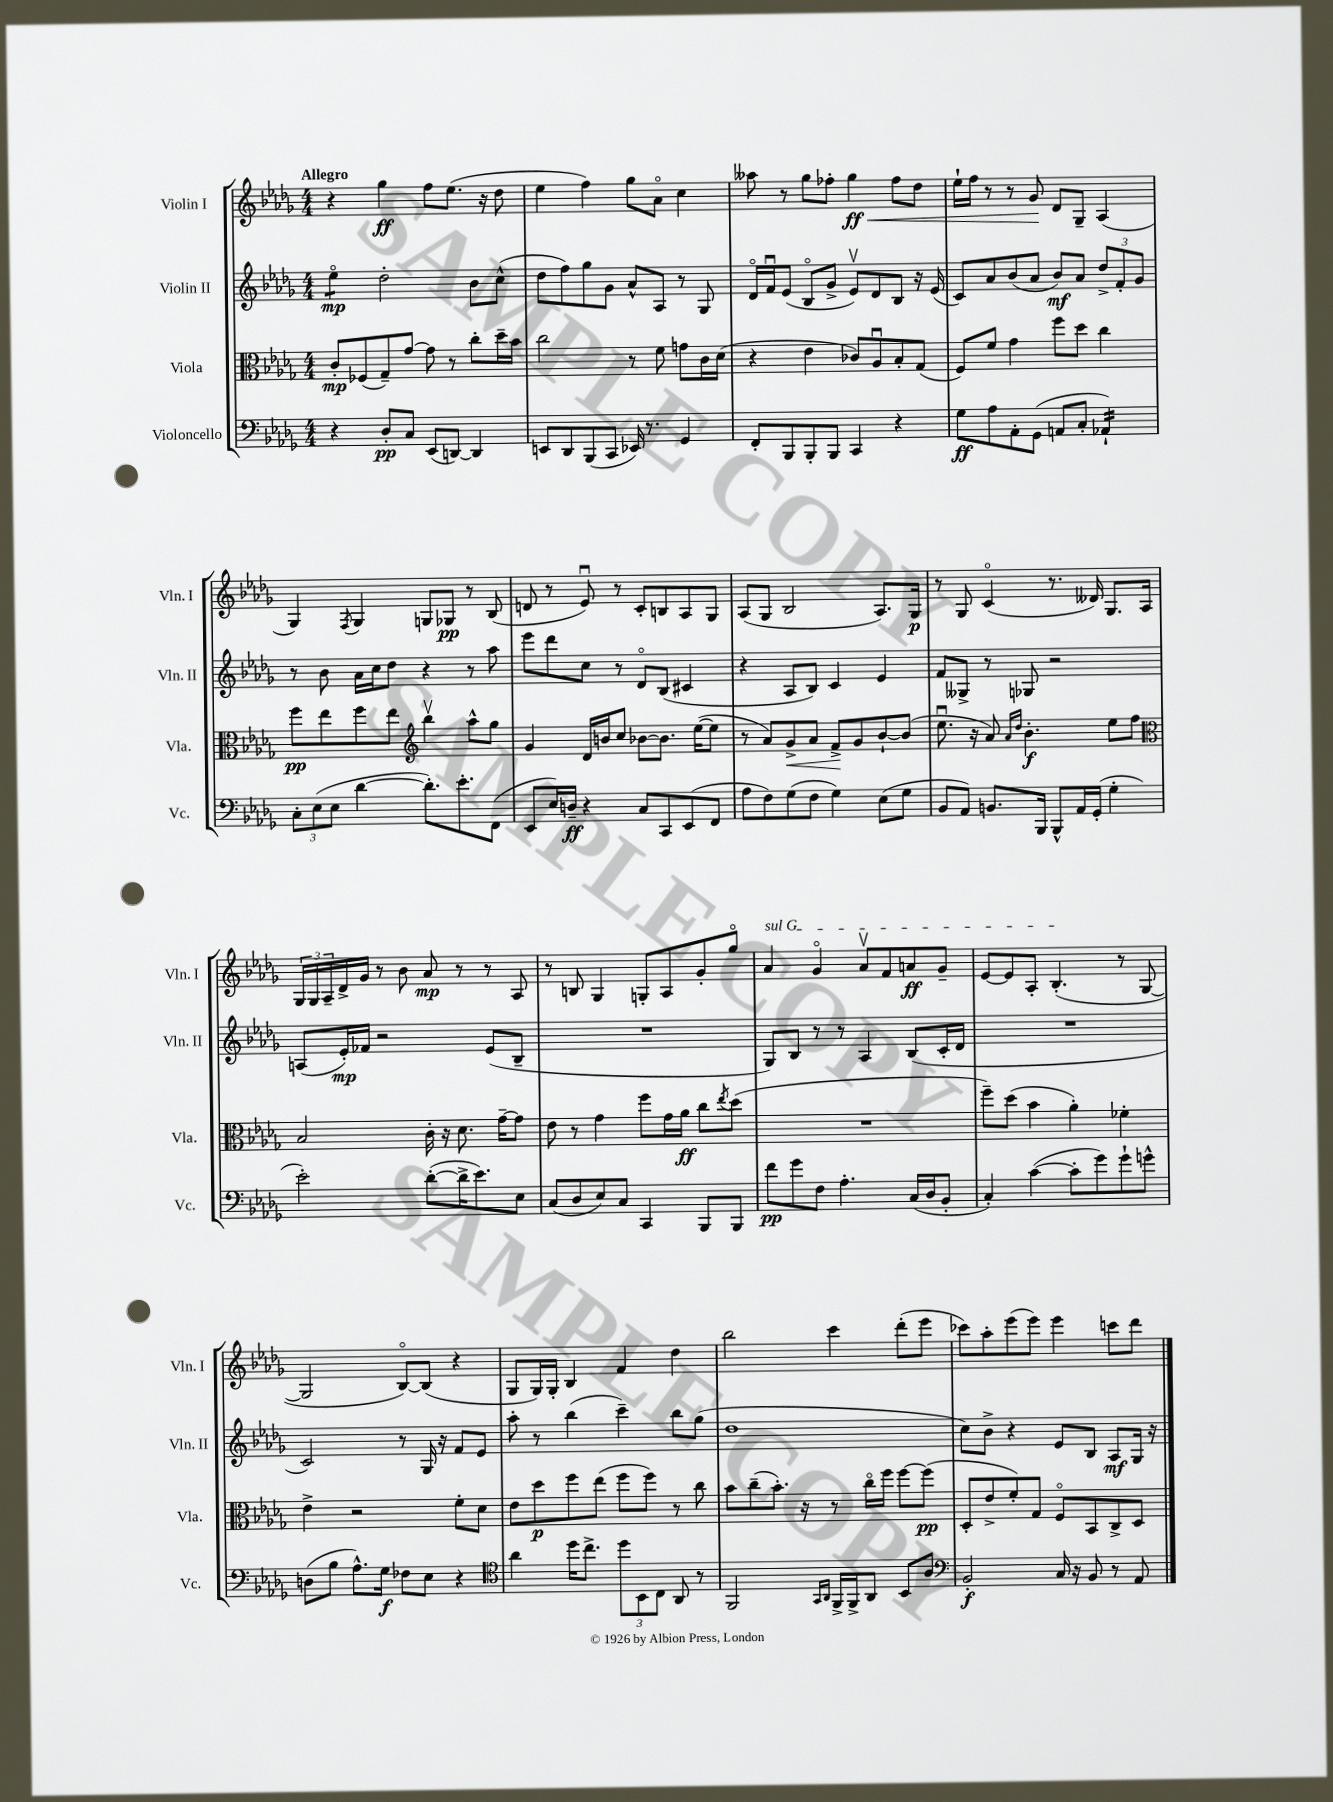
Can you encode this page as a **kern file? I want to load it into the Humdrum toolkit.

**kern	**kern	**kern	**kern
*staff4	*staff3	*staff2	*staff1
*clefF4	*clefC3	*clefG2	*clefG2
*k[b-e-a-d-g-]	*k[b-e-a-d-g-]	*k[b-e-a-d-g-]	*k[b-e-a-d-g-]
*M4/4	*M4/4	*M4/4	*M4/4
4r	8c'	4ee-o	4r
.	(8F-	.	.
8D-'	8G-~)	2dd-'	4gg-
8C	[8g-	.	.
(8EE-	8g-]	.	8ff
[8DD)	8r	.	(8.ee-
4DD]	8cc'	8b-	.
.	.	.	16r
.	16dd-~	(8cc^^	8dd-
.	16b-	.	.
=	=	=	=
8EE	2cc	8dd-	4ee-
8DD-	.	8ff)	.
(8BBB-	.	8gg-	4ff)
8CC	.	8g-	.
16EE-)	8r	8a-^^	8gg-
8.r	.	.	.
.	8f	8A-	8a-o
4GG-	8g	8r	4cc
.	16c	8G-	.
.	(16d-	.	.
=	=	=	=
8FF'	4r	16d-o	8aa--
.	.	16fu	.
8BBB-	.	(8e-	8r
8BBB-'	4e-	8B-o	8gg-
8BBB-	.	8g-^	8ff-'
4CC	8c-)	8e-v)	4gg-
.	8A-u	8d-	.
4r	8B-'	8B-	8ff-
.	(8G-	16r	8dd-
.	.	(16e-	.
=	=	=	=
8G-	8F)	8c)	16ee-`
.	.	.	16ff
8A-	8f	8a-	8r
8AA-'	4g-	(8b-	8r
(8GG-	.	8a-	8g-
8AA	8ff	8b-)	8d-
8C'	8dd-	8a-	8G-~
4AA-`)	4cc	12dd-^	(4A-
.	.	12f'	.
.	.	12g-	.
=	=	=	=
12C'	8ff	8r	4G-)
(12E-	.	.	.
.	8ee-	8b-	.
12E-	.	.	.
.	.	.	8qF
[4d-	8ff	16a-	4G-
.	.	16cc	.
.	8ee-	8dd-	.
*	*clefG2	*	*
8.d-'])	4bb-v	4r	8G
.	.	.	8G-
8.e-'	.	.	.
.	8aa-^^	8r	8r
(8FF	8gg-	8aa-	(8B-
=	=	=	=
8EE-	4g-	8eee-	8d
16E-)	.	8ddd-	8r
16D~	.	.	.
4r	16d-	8cc	8e-u)
.	16b	.	.
.	8cc	8r	8r
8C	[8b-	8d-o	8c'
8CC	8.b-]	(8B-	8B
(8EE-	.	4c#	8A-
.	([16ee-	.	.
8FF	8ee-]	.	8G-
=	=	=	=
8A-	8r	4r	(8A-
8F)	8a-)	.	8G-
(8G-	8g-^	8A-	2B-
8F	8a-	8B-)	.
4G-)	8f^	4c	.
.	8g-	.	.
(8E-	[8b-`	4e-	8.A-)
8G-	(8b-]	.	.
.	.	.	16G-
=	=	=	=
8BB-	8.ee-u	8f	8r
8AA-)	.	8G--^	8G-
.	16r	.	.
8.BB	8a-)	8r	(4co
.	16qqa-	.	.
.	16qqdd-	.	.
.	4.b-'	8G-	.
16BBB-	.	.	.
8BBB-^^	.	2r	8.r
16AA-	.	.	.
(16GG-'	.	.	16d--)
4G-'	8ee-	.	8.G-
.	8ff	.	.
.	.	.	16A-
=	=	=	=
*	*clefC3	*	*
2e-')	2B-	(8A	24G-
.	.	.	24G-
.	.	.	24A-~
.	.	16e-')	16d-^
.	.	16f-	16g-
.	.	2r	8r
.	.	.	8b-
([8d-'	16c'	.	8a-
.	16r	.	.
16d-^]	8.d-	.	8r
8.e-)	.	.	.
.	.	(8e-	8r
.	[16g-~	.	.
8E-	8g-]	8B-~	8A-
=	=	=	=
(8C	8e-	1r	8r
8D-	8r	.	8B
8E-)	4g-	.	4G-
8C	.	.	.
4CC	8ff	.	8G'
.	16g-	.	8A-
.	16a-	.	.
8BBB-	8cc	.	8g-'
.	8qee-	.	.
8BBB-	(8dd-	.	8gg-o
=	=	=	=
8f	1r	8G-)	4a-
8g-	.	8B-	.
8F	.	8r	4g-o
4.A-'	.	8r	.
.	.	4A-	8a-v
.	.	.	8f
(16C	.	(8B-	8a
16D-	.	.	.
8BB-'	.	16c'	8g-~
.	.	16d-	.
=	=	=	=
4C')	8ff~)	1r	[8e-
.	(8dd-	.	8e-]
([4c	4b-	.	8A-'
.	.	.	(4.B-'
8c']	4a-')	.	.
8g-)	.	.	.
8g-`	4f-'	.	8r
8g^^	.	.	[8G-
=	=	=	=
(8D	4e-^	2c)	2G-]
8B-	.	.	.
8.A-^^)	2r	.	.
16G-	.	.	.
8F-	.	8r	[8B-o)
8E-	.	16G-	(8B-]
.	.	16r	.
4r	8f'	8f	4r
.	8d-	8e-	.
=	=	=	=
*clefC4	*	*	*
4a-	8e-	8aa-'	8G-
.	8dd-	8r	16G-)
.	.	.	16G-'
16dd-	8ff	(4bb-	4B-
8.cc^	.	.	.
.	(8ee-	.	.
12dd-	8ff	4ccc~)	4f
12BB-	.	.	.
.	8ff)	.	.
12C	.	.	.
8AA-	8r	8bb-	4dd-
8r	8cc	(8gg-	.
=	=	=	=
2FF	8b-	1dd-	2bb-
.	(8cc~	.	.
.	8.b-')	.	.
.	16r	.	.
16qqGG-	.	.	.
16qqAA-	.	.	.
16FF^	8r	.	4ccc
16FF^	.	.	.
8AA-	16cco	.	.
.	16ff	.	.
8BB-	[8ff	.	(8ddd-'
8A-	(8ff]	.	8eee-
=	=	=	=
*clefF4	*	*	*
2BB-'	8D-'	8cc)	8ccc-)
.	8e-^	8b-^	8aa-'
.	8f')	4r	(8eee-
.	8G-	.	8eee-)
16C	8Fo	8e-	4eee-
16r	.	.	.
8BB-	8BB-	8B-	.
8r	8C^	8A-	8ccc
8AA-	8D-	16G-	8ddd-
.	.	16r	.
==	==	==	==
*-	*-	*-	*-
